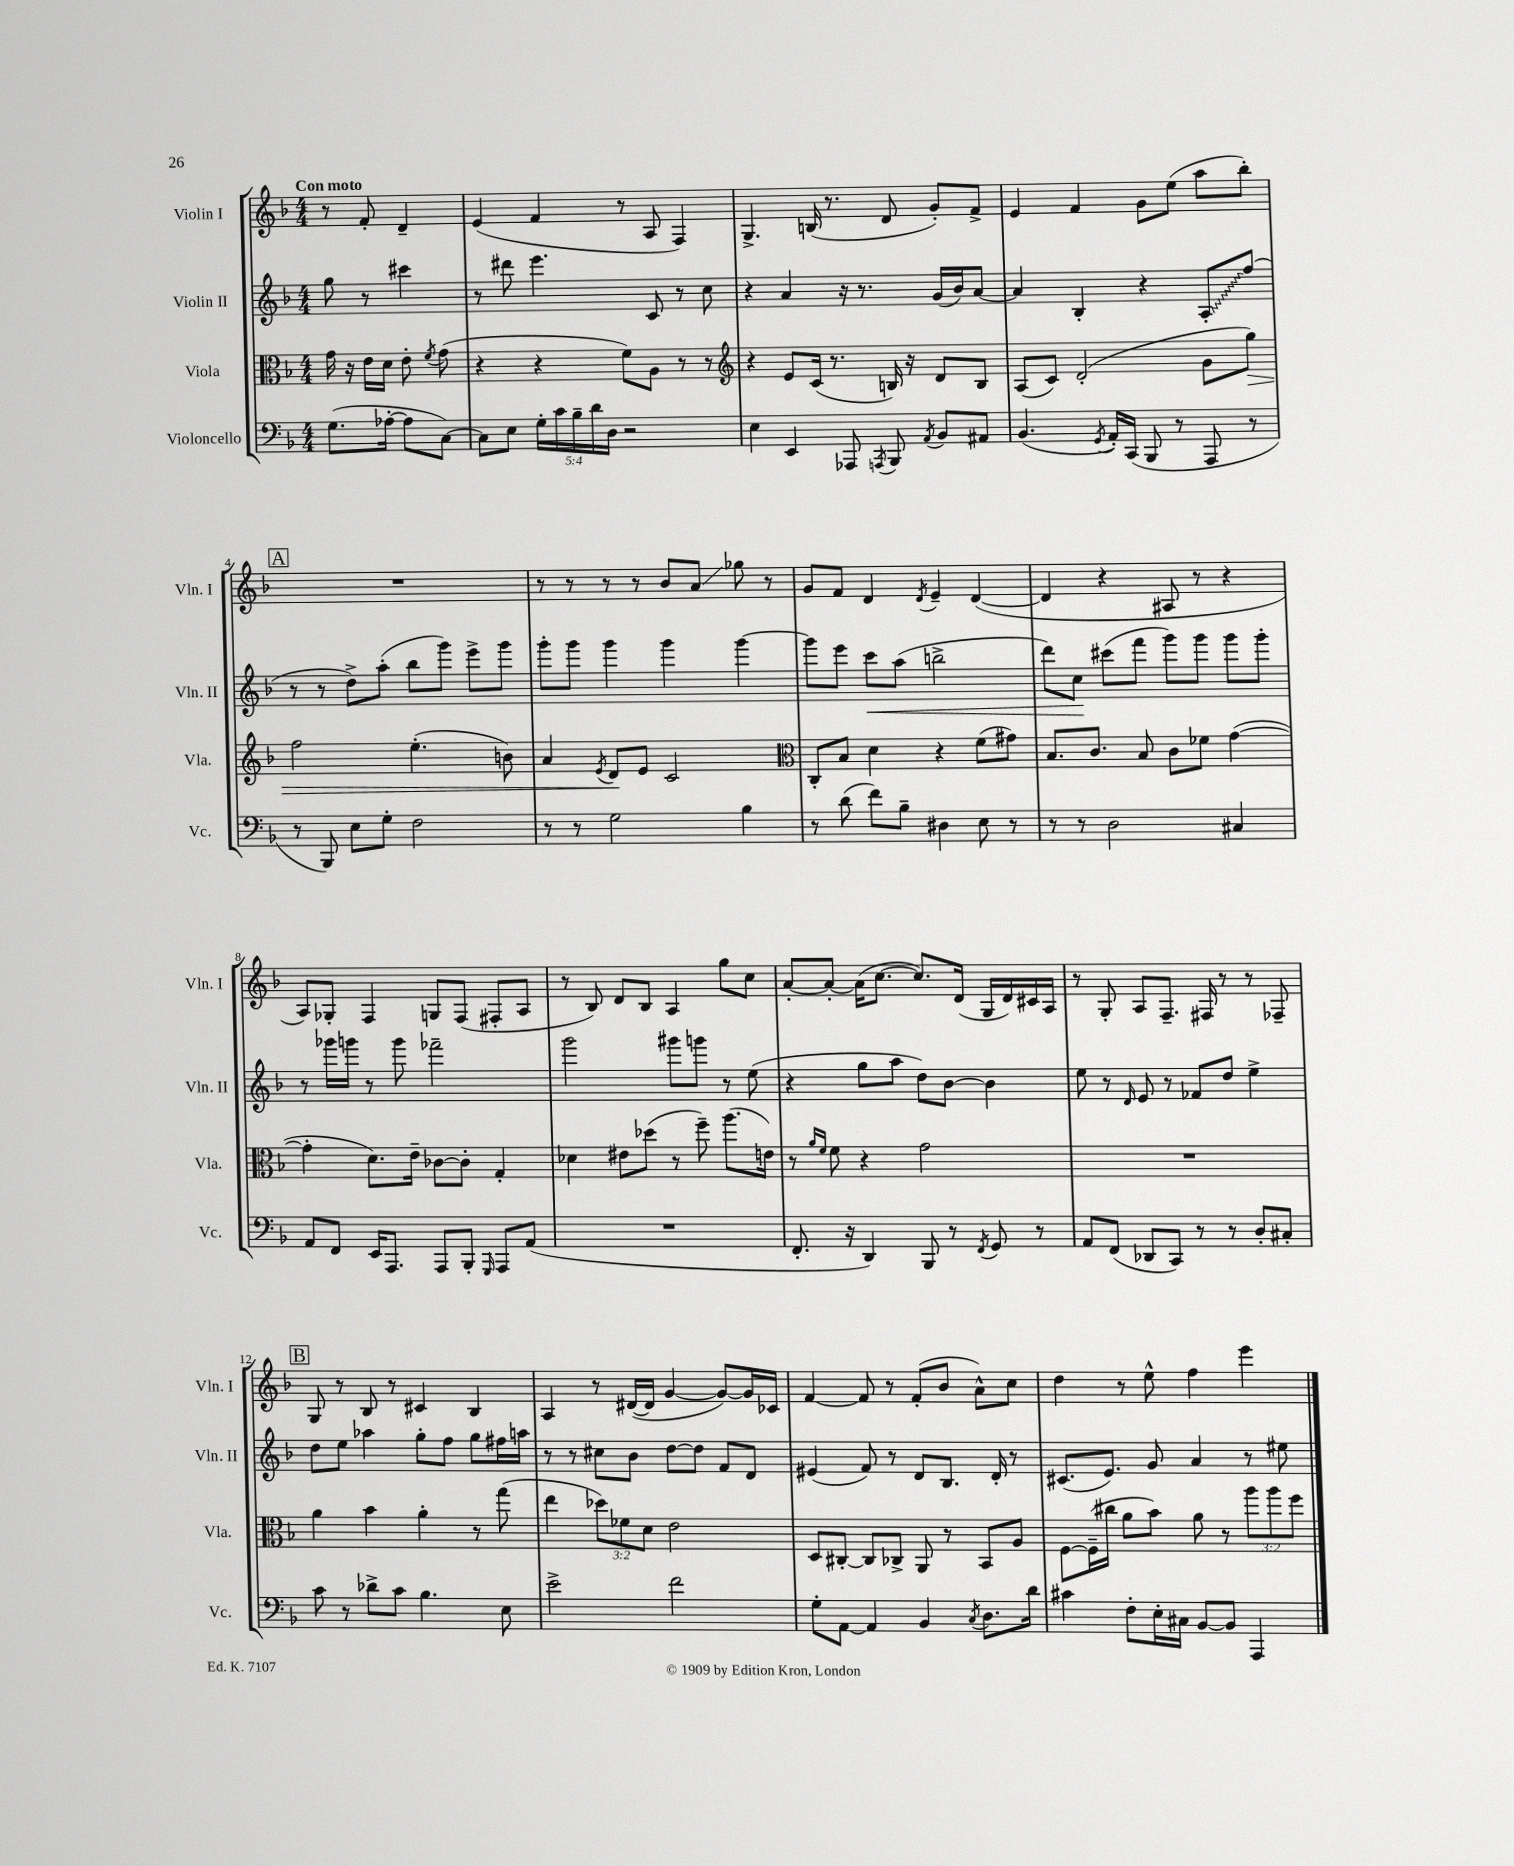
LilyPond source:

<<
\new StaffGroup <<
\new Staff = "s0" \with { instrumentName = "Violin I" shortInstrumentName = "Vln. I" } {
    \clef treble \key f \major \numericTimeSignature \time 4/4 \partial 2 \tempo "Con moto"
    \autoBeamOff r8 f'8-. d'4-- |
    e'4( f'4 r8 a8 f4) |
    g4.-> b16( r8. d'8 g'8[-.) f'8]-> |
    e'4 f'4 g'8[ e''8]( a''8[ bes''8]-.) |
    \mark \markup { \box "A" } R1 |
    r8 r8 r8 r8 bes'8[ a'8]\glissando ges''8 r8 |
    g'8[ f'8] d'4 \acciaccatura { d'8 } e'4-- d'4~( |
    d'4 r4 ais8 r8 r4 |
    a8[) ges8]-. f4 g8[ f8]( fis8[-. a8] |
    r8 bes8) d'8[ bes8] a4 g''8[ c''8] |
    a'8[~-. a'8]~-. a'16[( c''8.]~ c''8.[) d'16]( g16[ d'16) cis'16 a16] |
    r8 g8-. a8[ f8.]-- fis16 r8 r8 fes8-- |
    \mark \markup { \box "B" } g8 r8 bes8 r8 cis'4 bes4 |
    a4 r8 dis'16[~( dis'16] g'4~ g'8[~) g'16 ces'16] |
    f'4~ f'8 r8 f'8[-.( bes'8] a'8[-^) c''8] |
    d''4 r8 e''8-^ f''4 e'''4 \bar "|." |
}
\new Staff = "s1" \with { instrumentName = "Violin II" shortInstrumentName = "Vln. II" } {
    \clef treble \key f \major \numericTimeSignature \time 4/4 \partial 2
    \autoBeamOff g''8 r8 cis'''4 |
    r8 dis'''8 e'''4. c'8 r8 c''8 |
    r4 a'4 r16 r8. g'16[( bes'16) a'8]~ |
    a'4 bes4-. r4 \once \override Glissando.style = #'zigzag a8[-.\glissando f''8]( |
    \mark \markup { \box "A" } r8 r8 d''8[->) a''8]-.( bes''8[ g'''8]) e'''8[-> g'''8] |
    g'''8[-. g'''8] g'''4 g'''4 g'''4~ |
    g'''8[ e'''8] c'''8[\< a''8]( b''2-> |
    d'''8[) c''8]\! cis'''8[( f'''8] g'''8[) g'''8] g'''8[ g'''8]-. |
    r8 ges'''16[ g'''16] r8 g'''8 fes'''2-- |
    g'''2 gis'''8[ g'''8] r8 e''8( |
    r4 g''8[ a''8] d''8[) bes'8]~ bes'4 |
    e''8 r8 \grace { d'16 } e'8 r8 fes'8[ d''8] e''4-> |
    \mark \markup { \box "B" } d''8[ e''8] aes''4 g''8[-. f''8] g''8[ fis''16 a''16] |
    r8 r8 cis''8[ bes'8] d''8[~ d''8] f'8[ d'8] |
    eis'4( f'8) r8 d'8[ bes8.] d'16-. r8 |
    cis'8.[( e'8.]) g'8 a'4 r8 eis''8 \bar "|." |
}
\new Staff = "s2" \with { instrumentName = "Viola" shortInstrumentName = "Vla." } {
    \clef alto \key f \major \numericTimeSignature \time 4/4 \override Staff.TupletNumber.text = #tuplet-number::calc-fraction-text \partial 2
    \autoBeamOff g'16 r16 e'16[ d'16] e'8-. \acciaccatura { f'8 } g'8( |
    r4 r4 f'8[) a8] r8 r8 |
    \clef treble r4 e'8[ c'16]( r8. b16) r16 d'8[ b8] |
    a8[( c'8]) d'2-.( g'8[ g''8]\>) |
    \mark \markup { \box "A" } f''2 e''4.-.( b'8) |
    a'4 \acciaccatura { e'8 } d'8[\! e'8] c'2 |
    \clef alto c8[-. bes8] d'4 r4 f'8[( gis'8]) |
    bes8.[ c'8.] bes8 c'8[ fes'8] g'4~( |
    g'4-. d'8.[) e'16]-- ces'8[~ ces'8]-. g4-. |
    des'4 eis'8[ des''8]( r8 f''8--) a''8.[( e'16]) |
    r8 \grace { a'16[ f'16] } f'8 r4 g'2 |
    R1 |
    \mark \markup { \box "B" } a'4 bes'4 a'4-. r8 g''8( |
    e''4 \tuplet 3/2 { des''8[) fes'8 d'8] } e'2 |
    d8[ cis8]~-. cis8[ ces8]-> a,8 r8 bes,8[ a8] |
    f8[~ f16--( cis''16] a'8[ bes'8]) a'8 r8 \tuplet 3/2 { a''8[ a''8 f''8] } \bar "|." |
}
\new Staff = "s3" \with { instrumentName = "Violoncello" shortInstrumentName = "Vc." } {
    \clef bass \key f \major \numericTimeSignature \time 4/4 \override Staff.TupletNumber.text = #tuplet-number::calc-fraction-text \partial 2
    \autoBeamOff g8.[( aes16]~-. aes8[ c8]~) |
    c8[ e8] \tuplet 5/4 { g16[-. c'16 bes16-- d'16 d16] } r2 |
    e4 e,4 aes,,8 \acciaccatura { a,,8 } bes,,8 \acciaccatura { a,8 } bes,8[ ais,8] |
    bes,4.( \acciaccatura { g,8 } a,16[-.) c,16]( bes,,8 r8 a,,8 r8 |
    \mark \markup { \box "A" } r8 bes,,8) e8[ g8]-. f2 |
    r8 r8 g2 bes4 |
    r8 d'8( f'8[) bes8]-- dis4 e8 r8 |
    r8 r8 d2 cis4 |
    a,8[ f,8] e,16[ a,,8.] a,,8[ bes,,8]-. \grace { g,,16 } a,,8[ a,8]( |
    R1 |
    f,8.-. r16 d,4) bes,,8 r8 \acciaccatura { f,8 } g,8 r8 |
    a,8[ f,8]( des,8[ c,8]) r8 r8 d8[-. cis8]-. |
    \mark \markup { \box "B" } c'8 r8 des'8[-> c'8] bes4. e8 |
    e'2-> f'2 |
    g8[-. a,8]~ a,4 bes,4 \acciaccatura { c8 } d8.[ d'16] |
    cis'4 f8[-. e16-. cis16] bes,8[~ bes,8] a,,4 \bar "|." |
}
>>
>>
